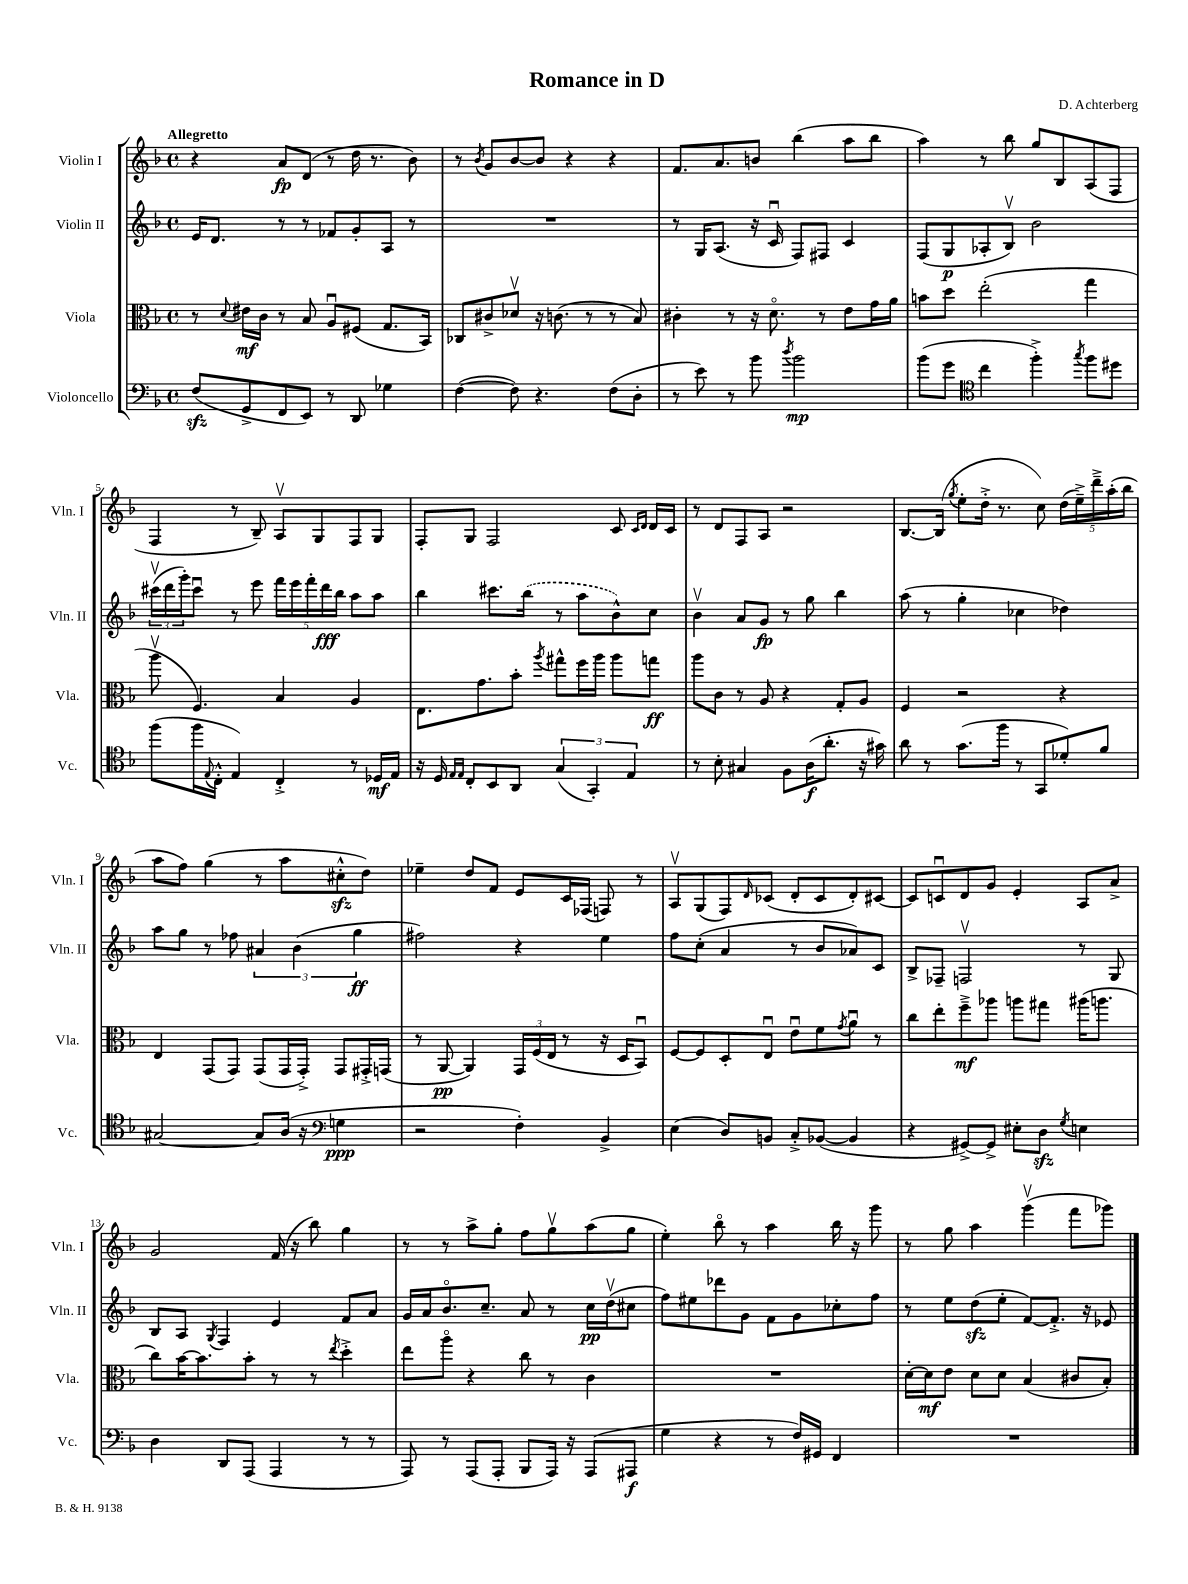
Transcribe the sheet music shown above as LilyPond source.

\header { title = "Romance in D" composer = "D. Achterberg" }
<<
\new StaffGroup <<
\new Staff = "s0" \with { instrumentName = "Violin I" shortInstrumentName = "Vln. I" } {
    \clef treble \key f \major \defaultTimeSignature \time 4/4 \tempo "Allegretto"
    r4 a'8\fp d'8( r8 d''16 r8. bes'8) |
    r8 \acciaccatura { bes'8 } g'8 bes'8~ bes'8 r4 r4 |
    f'8. a'8. b'8 bes''4( a''8 bes''8 |
    a''4) r8 bes''8 g''8 bes8 a8( f8 |
    f4 r8 bes8--) a8\upbow g8 f8 g8 |
    f8-. g8 f2 c'8 \grace { c'16 d'16 } d'16 c'16 |
    r8 d'8 f8 a8 r2 |
    bes8.~ bes16( \acciaccatura { g''8 } e''8-. d''16-.-> r8. c''8) \tuplet 5/4 { d''16( e''16--->) d'''16---> a''16-.( bes''16 } |
    a''8 f''8) g''4( r8 a''8 cis''8-.-^\sfz d''8) |
    ees''4-- d''8 f'8 e'8 c'16 fes16( f8) r8 |
    a8\upbow g8( f8) \grace { d'16 } ces'8( d'8-. ces'8 d'8-.) cis'8~ |
    cis'8 c'8\downbow d'8 g'8 e'4-. a8 a'8-> |
    g'2 f'16( r16 bes''8) g''4 |
    r8 r8 a''8-> g''8-. f''8 g''8\upbow a''8( g''8 |
    e''4-.) bes''8\flageolet r8 a''4 bes''16 r16 g'''8 |
    r8 g''8 a''4 g'''4\upbow( f'''8 ges'''8) \bar "|." |
}
\new Staff = "s1" \with { instrumentName = "Violin II" shortInstrumentName = "Vln. II" } {
    \clef treble \key f \major \defaultTimeSignature \time 4/4
    e'16 d'8. r8 r8 fes'8 g'8-. a8 r8 |
    R1 |
    r8 g16 a8.( r16 c'16\downbow f8) fis8 c'4 |
    f8( g8\p aes8-. bes8\upbow) bes'2 |
    \tuplet 3/2 { cis'''16\upbow( d'''16 g'''16-.) } cis'''8\downbow r8 e'''8 \tuplet 5/4 { f'''16 e'''16 f'''16-. d'''16\fff bes''16 } a''8 a''8 |
    bes''4 cis'''8. \once \slurDashed bes''16( r8 a''8 bes'8-^) c''8 |
    bes'4\upbow a'8 g'8\fp r8 g''8 bes''4 |
    a''8( r8 g''4-. ces''4 des''4) |
    a''8 g''8 r8 fes''8 \tuplet 3/2 { ais'4 bes'4( g''4\ff } |
    fis''2) r4 e''4 |
    f''8 c''8-.( a'4 r8 bes'8 aes'8) c'8 |
    bes8-> fes8-- f2\upbow r8 g8 |
    bes8 a8 \acciaccatura { g8 } f4 e'4 f'8 a'8 |
    g'16 a'16 bes'8.\flageolet c''8.-- a'8 r8 c''16\pp d''16\upbow( cis''8 |
    f''8) eis''8 des'''8 g'8 f'8 g'8 ces''8-. f''8 |
    r8 e''8 d''8\sfz( e''8-. f'8~) f'8.-.-> r16 ees'8 \bar "|." |
}
\new Staff = "s2" \with { instrumentName = "Viola" shortInstrumentName = "Vla." } {
    \clef alto \key f \major \defaultTimeSignature \time 4/4
    r8 \appoggiatura { d'8 } eis'16\mf c'16 r8 bes8 a8\downbow fis8( g8. bes,16) |
    ces8 cis'8-> des'8\upbow r16 c'8.( r8 r8 bes8) |
    cis'4-. r8 r16 d'8.\flageolet r8 e'8 g'16 a'16 |
    b'8 d''8 e''2-.( g''4 |
    a''8\upbow f4.) bes4 a4 |
    e8. g'8. bes'8-. \acciaccatura { a''8 } gis''8-^ f''16 a''16 a''8 g''8\ff |
    a''8 c'8 r8 a8 r4 g8-. a8 |
    f4 r2 r4 |
    e4 g,8( g,8) g,8( g,16 g,16-.->) g,8 gis,16-.-> g,16( |
    r8 a,8~\pp a,4) \tuplet 3/2 { g,16 f16( e16 } r8 r16 d16 bes,8\downbow) |
    f8~ f8 d8-. e8\downbow e'8\downbow f'8 \acciaccatura { g'8 } a'8\downbow r8 |
    c''8 e''8-. f''8--->\mf aes''8 a''8 gis''8 ais''16( a''8. |
    c''8) bes'16~ bes'8. bes'8-. r8 r8 \acciaccatura { e''8 } d''4-.-> |
    e''8 a''8\flageolet r4 c''8 r8 c'4 |
    R1 |
    d'16~-. d'16\mf e'8 d'8 d'8 bes4( cis'8 bes8-.) \bar "|." |
}
\new Staff = "s3" \with { instrumentName = "Violoncello" shortInstrumentName = "Vc." } {
    \clef bass \key f \major \defaultTimeSignature \time 4/4
    f8\sfz( g,8-> f,8 e,8) r8 d,8 ges4 |
    f4~( f8) r4. f8( d8-. |
    r8 e'8) r8 bes'8 \acciaccatura { d''8 } bes'2\mp |
    bes'8( g'8 \clef tenor c''4 f''4-.->) \acciaccatura { g''8 } f''8 dis''8 |
    f''8( f''16 \appoggiatura { e8 } c16-.-^ e4) c4-.-> r8 des16\mf e16 |
    r16 d16 \grace { e16 e16 } c8-. bes,8 a,8 \tuplet 3/2 { g4( g,4-.) e4 } |
    r8 bes8-. gis4 f8 a16\f( a'8.-. r16 gis'16) |
    a'8 r8 g'8.( f''16 r8 g,8 des'8-.) f'8 |
    gis2~ gis8 a16( r16 \clef bass g4\ppp |
    r2 f4-.) bes,4-> |
    e4( d8) b,8 c8-.-> bes,8~( bes,4 |
    r4 gis,8~->) gis,8-> eis8-. d8\sfz \acciaccatura { g8 } e4 |
    d4 d,8 a,,8( a,,4 r8 r8 |
    a,,8) r8 a,,8( a,,8-. bes,,8 a,,16) r16 a,,8( ais,,8\f |
    g4 r4 r8 f16) gis,16 f,4 |
    R1 \bar "|." |
}
>>
>>
